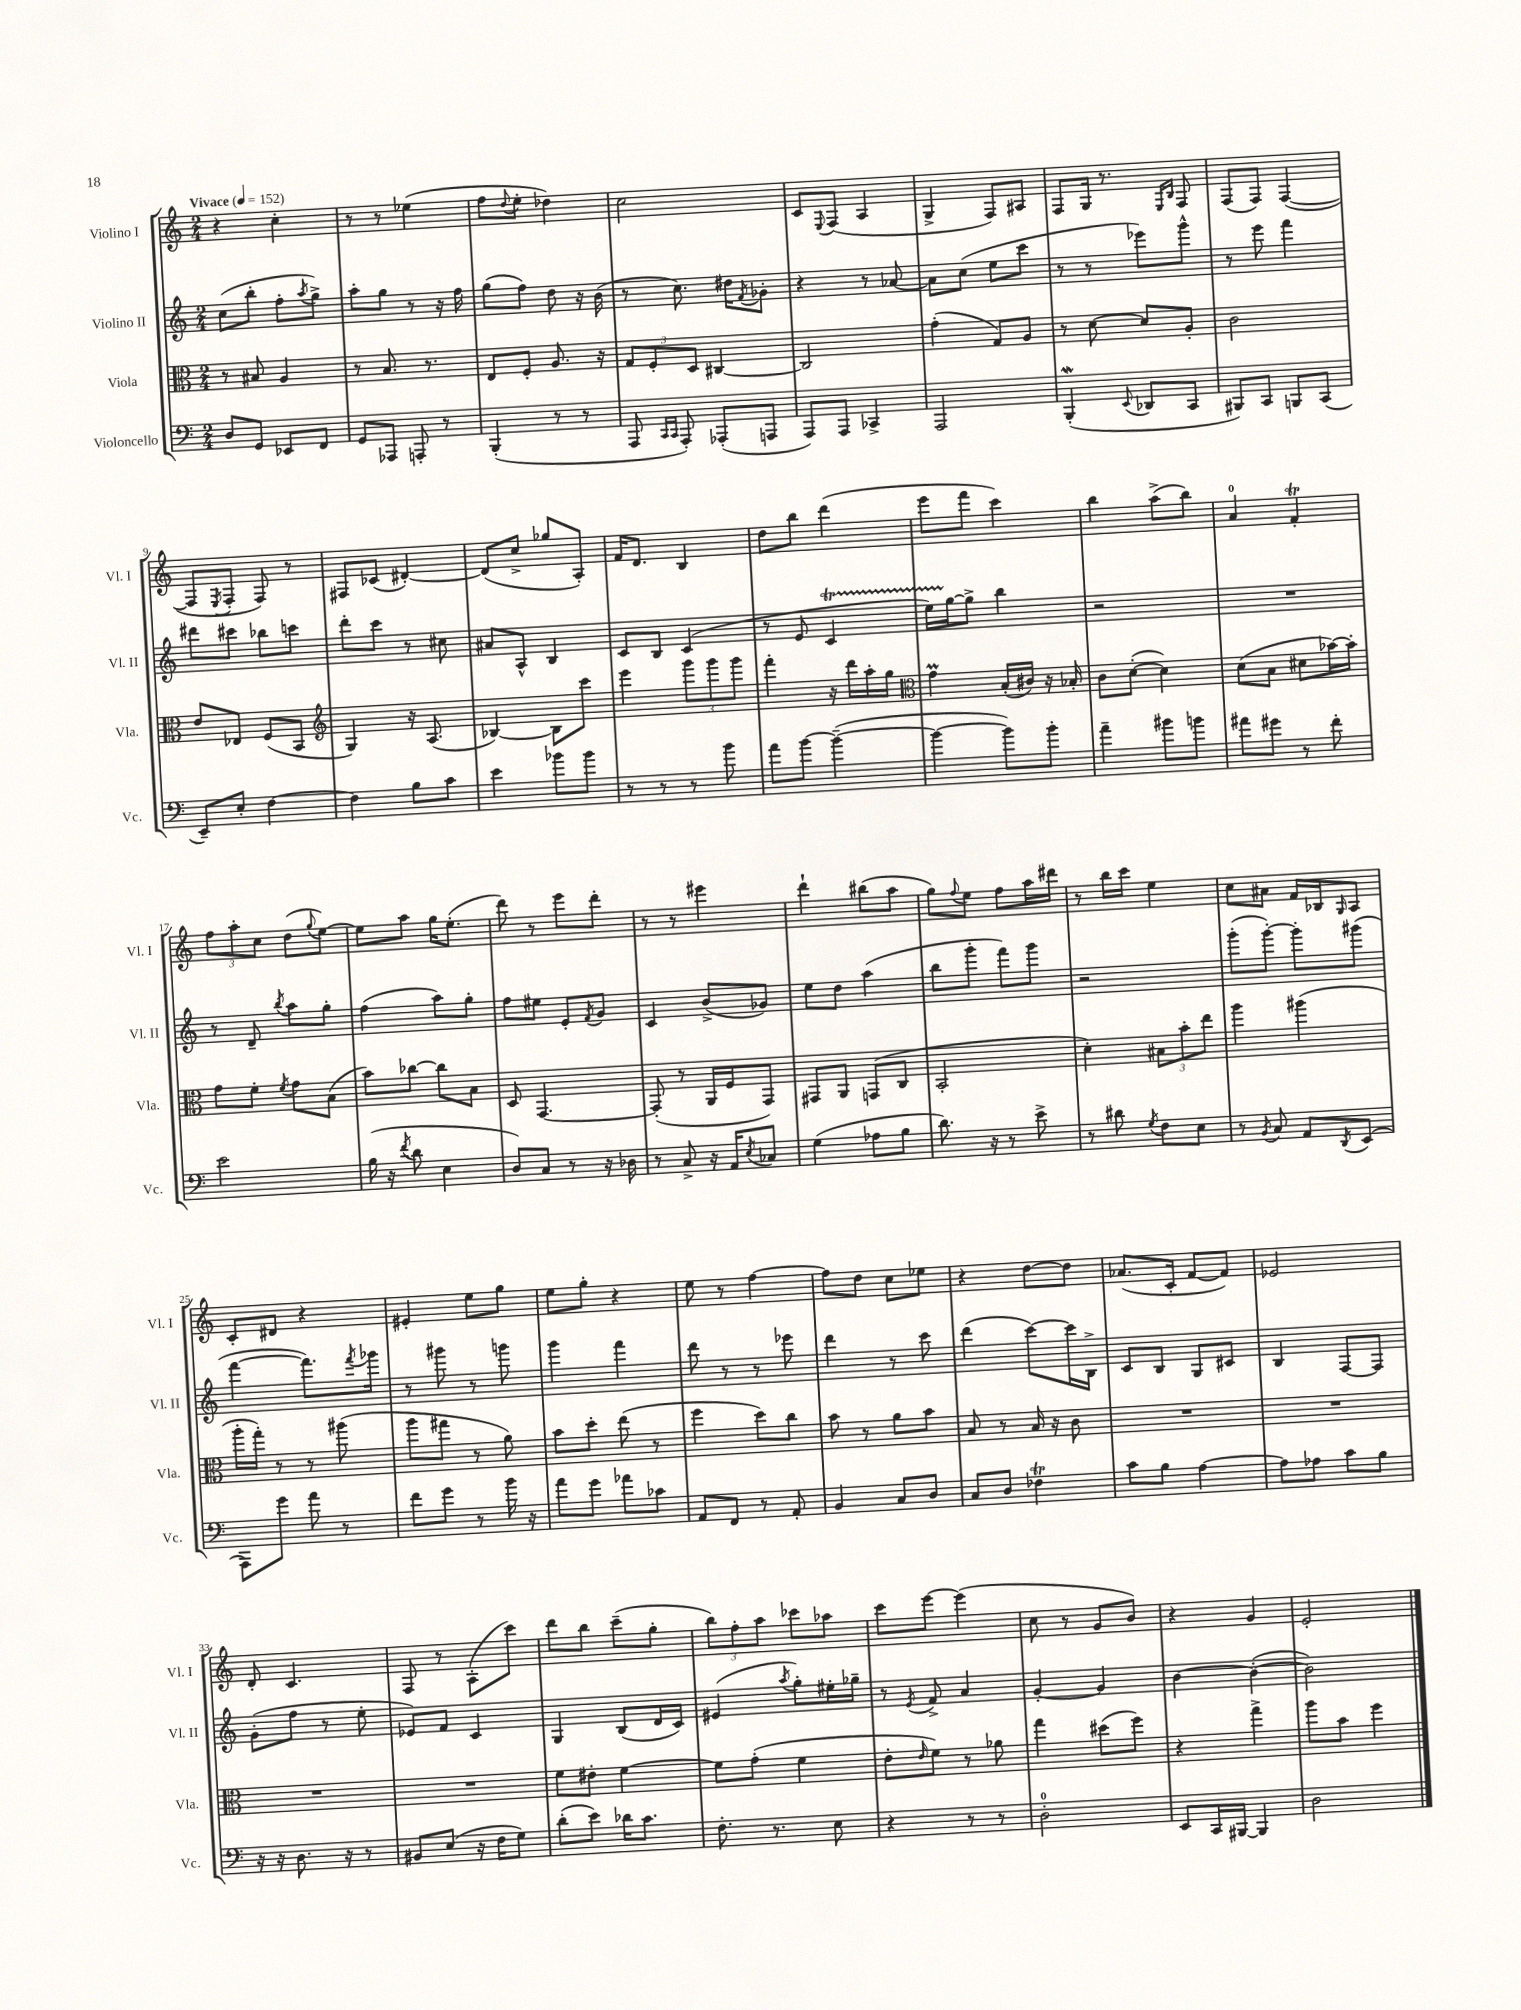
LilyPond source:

<<
\new StaffGroup <<
\new Staff = "s0" \with { instrumentName = "Violino I" shortInstrumentName = "Vl. I" } {
    \clef treble \key c \major \numericTimeSignature \time 2/4 \tempo "Vivace" 4 = 152
    r4 c''4-. |
    r8 r8 ees''4( |
    f''8 \appoggiatura { d''8 } e''8-. des''4) |
    c''2 |
    c'8 \appoggiatura { e8 } f8( a4 |
    g4-> f8) ais8 |
    f8 g16 r8. \grace { e16 b16 } f8 |
    f8( f8) f4~( |
    f8 \acciaccatura { e8 } f8-. f8) r8 |
    fis8 ces'8( dis'4~-.) |
    dis'8( c''8-> ges''8 a8-.) |
    f'16 d'8. b4 |
    d''8 b''8 d'''4( |
    e'''8 f'''8 c'''4) |
    b''4 a''8->( b''8) |
    a'4-0 f'4-.\trill |
    \tuplet 3/2 { f''8 a''8-. c''8 } d''8( \appoggiatura { g''8 } e''8~) |
    e''8 a''8 g''16 e''8.-.( |
    d'''8) r8 e'''8 d'''8-. |
    r8 r8 eis'''4 |
    d'''4-! bis''8( a''8 |
    g''8) \appoggiatura { f''8 } e''8 f''8 a''16 dis'''16 |
    r8 b''16 c'''16 e''4 |
    c''8 ais'8 f'16 bes16 \grace { g16 } a8 |
    c'8-. dis'8 r4 |
    eis'4-. e''8 g''8 |
    e''8 g''8-. r4 |
    e''8 r8 f''4~ |
    f''8 d''8 c''8 ees''8 |
    r4 d''8~ d''8 |
    aes'8.( c'16-. f'8~ f'8) |
    ees'2 |
    d'8-. c'4. |
    f8 r8 a8-.( c'''8) |
    d'''8 b''8 c'''8--( g''8-. |
    \tuplet 3/2 { b''8) f''8-. a''8 } ces'''8 aes''8 |
    c'''8 e'''8~ e'''4( |
    c''8 r8 g'8 b'8) |
    r4 g'4 |
    e'2-. \bar "|." |
}
\new Staff = "s1" \with { instrumentName = "Violino II" shortInstrumentName = "Vl. II" } {
    \clef treble \key c \major \numericTimeSignature \time 2/4
    c''8( b''8-. f''8-. \acciaccatura { a''8 } g''8->) |
    a''8-. g''8 r8 r16 f''16 |
    g''8( f''8) d''8 r16 b'16( |
    r8 c''8.) dis''16 \acciaccatura { f'8 } ges'8-. |
    r4 r8 aes'8~ |
    aes'8 c''8( e''8 c'''8 |
    r8 r8 ees'''8) g'''8-^ |
    r8 e'''8 f'''4 |
    dis'''8 cis'''8 bes''8 c'''8 |
    d'''8-. c'''8 r8 cis''8 |
    ais'8 a8-^ b4 |
    c'8 b8 c'4( |
    r8 e'8 c'4\startTrillSpan |
    e''16) g''16~\stopTrillSpan g''8-> b''4 |
    r2 |
    R2 |
    r8 d'8-- \acciaccatura { b''8 } a''8 g''8-. |
    f''4( a''8) g''8-. |
    f''8 eis''8 e'8-. \acciaccatura { f'8 } g'8 |
    c'4 b'8->( ges'8) |
    e''8 d''8 a''4( |
    b''8 g'''8-. f'''8) g'''8 |
    r2 |
    g'''8-.( g'''8~-.) g'''8-. gis'''8( |
    f'''4~ f'''8.) \acciaccatura { f'''8 } ges'''16 |
    r8 gis'''8 r8 g'''8 |
    g'''4 f'''4 |
    d'''8 r8 r8 ees'''8 |
    d'''4 r8 c'''8 |
    d'''4( c'''8~) c'''16 b16-> |
    c'8 b8 g8 cis'8 |
    b4 f8~ f8 |
    g'8-.( f''8 r8 e''8-. |
    ees'8) f'8 c'4 |
    g4 b8( d'16 c'16) |
    eis'4( \acciaccatura { a''8 } g''8-.) eis''16-. ges''16-- |
    r8 \acciaccatura { e'8 } f'8-> a'4 |
    g'4~-. g'4 |
    b'4~ b'4~-.( |
    b'2) \bar "|." |
}
\new Staff = "s2" \with { instrumentName = "Viola" shortInstrumentName = "Vla." } {
    \clef alto \key c \major \numericTimeSignature \time 2/4
    r8 bis8 a4 |
    r8 b8. r8. |
    e8 f8-. a8. r16 |
    \tuplet 3/2 { g8 f8-. d8 } cis4~ |
    cis2 |
    g'4-.( g8) a8 |
    r8 d'8~ d'8 a8-. |
    c'2 |
    e'8 ees8 f8( b,8 |
    \clef treble g4) r16 a8.( |
    bes4~) bes8 c'''8 |
    e'''4 \tuplet 3/2 { g'''8 g'''8 g'''8 } |
    f'''4-. r16 d'''16 a''16-. g''16 |
    \clef alto g'4\prall b16-.( cis'16) r16 bes16-. |
    c'8 d'8~-.( d'4) |
    d'8( b8 dis'8 bes'16~) bes'16-. |
    g'8 f'8-. \acciaccatura { f'8 } g'8 b8( |
    b'8) ces''8~ ces''8 b8 |
    d8 g,4.~ |
    g,8-.( r8 a,16 f16 g,8) |
    gis,8 a,8 g,8( c8 |
    b,2-. |
    d'4-.) \tuplet 3/2 { bis8 b'8-. e''8 } |
    a''4 ais''4( |
    a''16-. g''16-.) r8 r8 ais''8( |
    a''8 gis''8 r8 a'8) |
    b'8 d''8-. e''8( r8 |
    f''4 d''8) c''8 |
    b'8 r8 a'8 b'8 |
    b8 r8 b16 r16 c'8 |
    R2 |
    R2 |
    R2 |
    R2 |
    f'8 eis'8-. f'4~ |
    f'8 g'8-.( f'4 |
    e'8-. \grace { e'16 } f'8) r8 aes'8 |
    g''4 dis''8( f''8) |
    r4 g''4-> |
    a''8 b'8 f''4 \bar "|." |
}
\new Staff = "s3" \with { instrumentName = "Violoncello" shortInstrumentName = "Vc." } {
    \clef bass \key c \major \numericTimeSignature \time 2/4
    d8 g,8 ees,8 f,8 |
    g,8 aes,,8 a,,8-. r8 |
    b,,4-.( r8 r8 |
    a,,8 \grace { c,16 c,16 } a,,8-.) aes,,8-.( a,,8 |
    a,,8) a,,8 ces,4-> |
    a,,2 |
    b,,4-.\mordent( \appoggiatura { e,8 } des,8 c,8 |
    bis,,8) c,8 b,,8 c,8( |
    e,8--) e8-. f4~ |
    f4 b8 c'8 |
    e'4 bes'8 bes'8 |
    r8 r8 r8 b'8 |
    a'8 b'8~ b'4~--( |
    b'4~ b'8) b'8-. |
    a'4-- bis'8 b'8 |
    ais'8 gis'8 r8 f'8-. |
    e'2 |
    b16( r16 \acciaccatura { f'8 } d'8 e4 |
    d8) c8 r8 r16 des16 |
    r8 c8-> r16 a,16 \acciaccatura { e8 } ces8 |
    g4( aes8 b8 |
    d'8.) r16 r8 e'8-> |
    r8 dis'8 \acciaccatura { g8 } f8 e8 |
    r8 \acciaccatura { b,8 } c8 a,8 \acciaccatura { d,8 } e,8( |
    a,,8) g'8 a'8 r8 |
    f'8 g'8 r8 b'16 r16 |
    a'8 g'8 aes'8 ces'8 |
    a,8 f,8 r8 a,8-. |
    b,4 c8 d8 |
    c8 d8 fes4\trill |
    c'8 b8 a4~ |
    a8 aes8 c'8 b8 |
    r16 r16 d8. r16 r8 |
    bis,8 e8( r16 f16 g8) |
    d'8-.( e'8) des'16 c'8. |
    f8.-. r8. e8 |
    r4 r8 r8 |
    d2-0-. |
    e,8 c,16 bis,,16~ bis,,4 |
    d2 \bar "|." |
}
>>
>>
